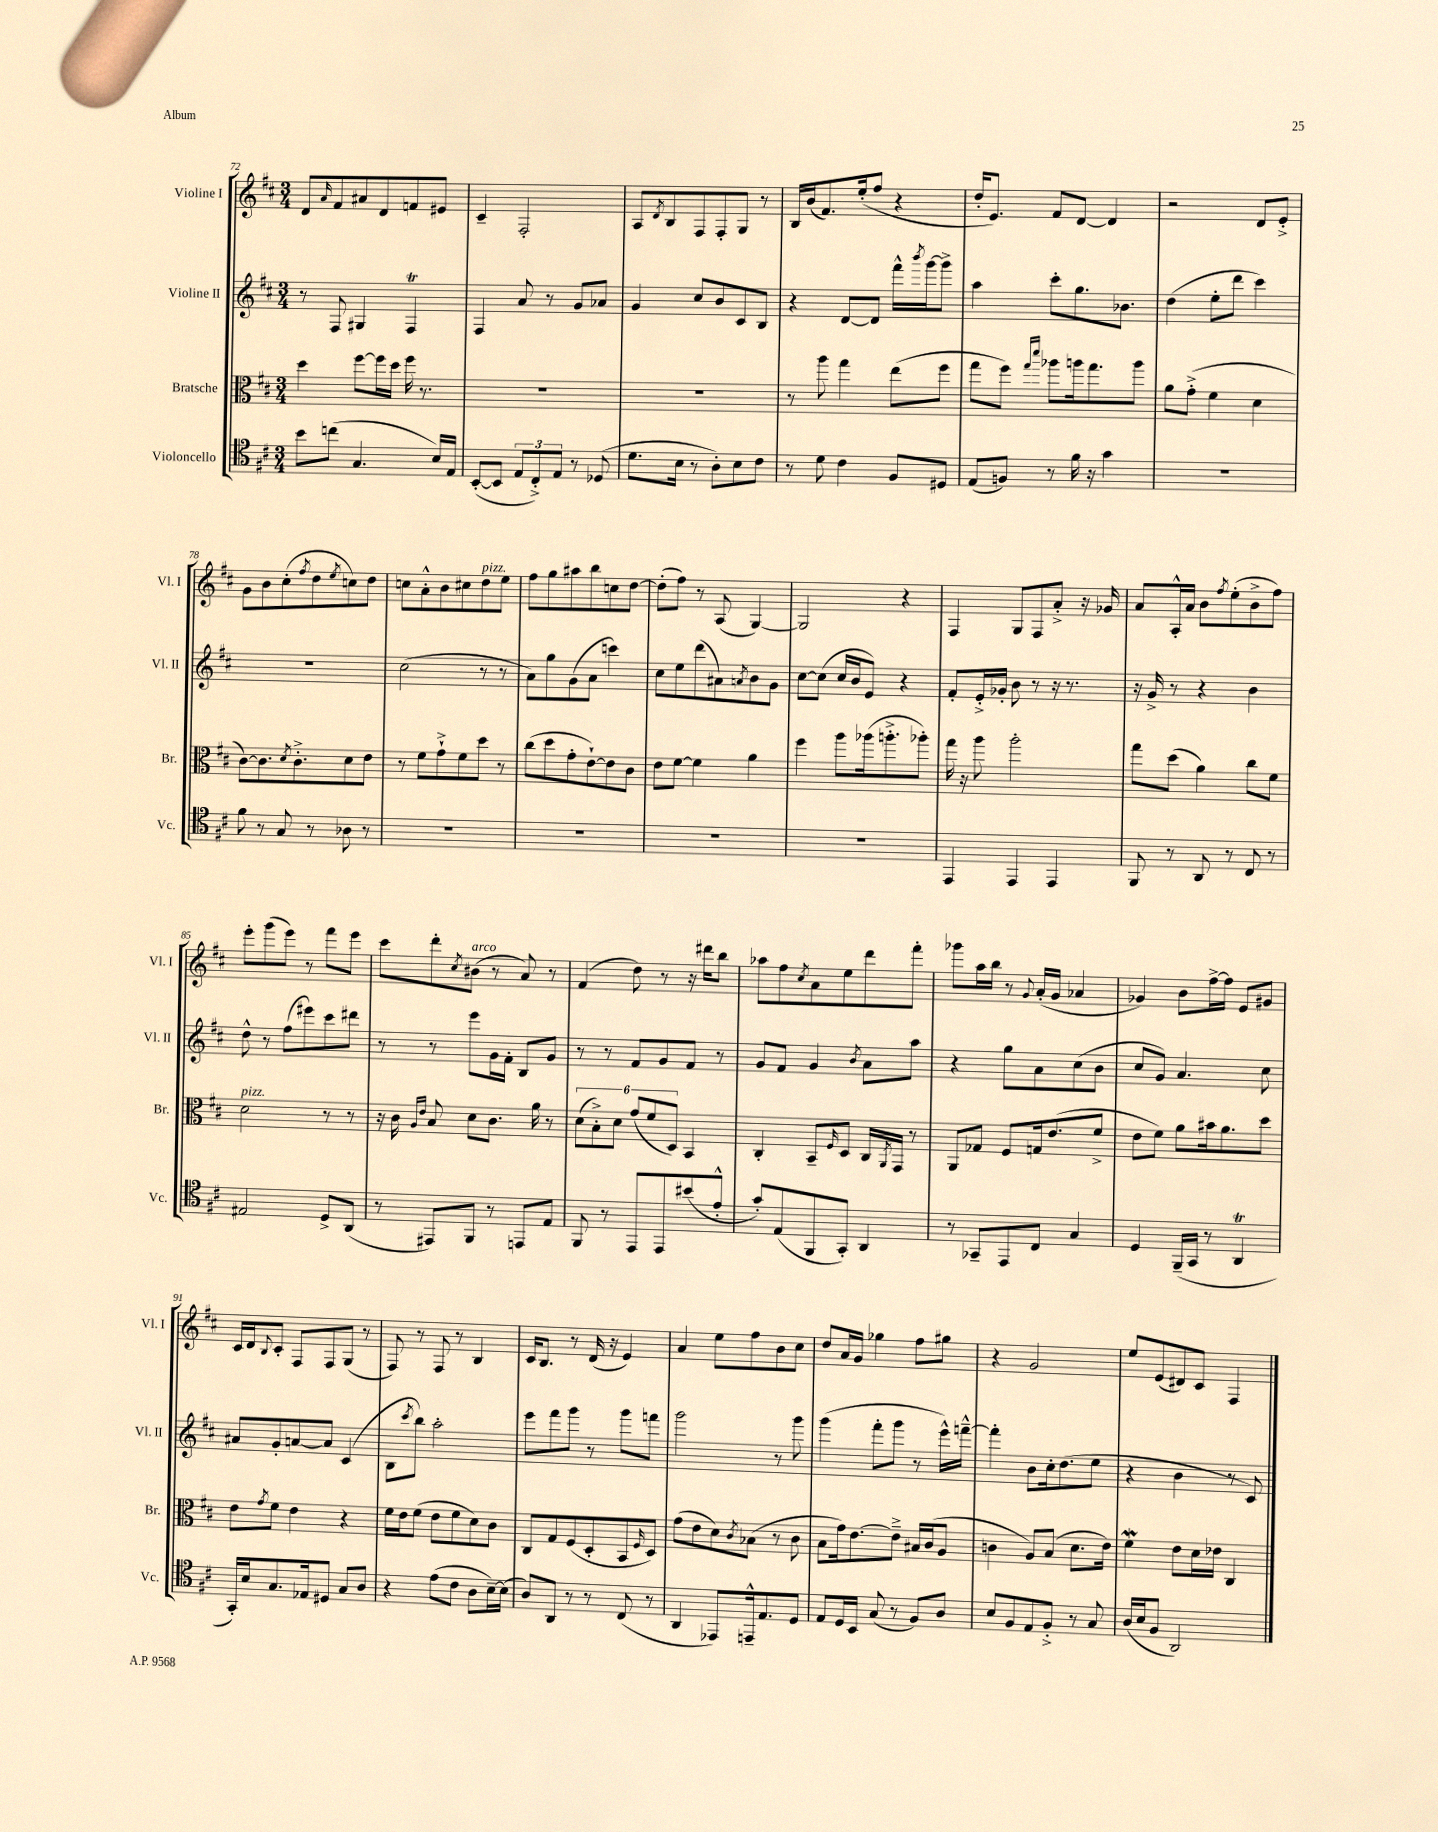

**kern	**kern	**kern	**kern
*staff4	*staff3	*staff2	*staff1
*clefC4	*clefC3	*clefG2	*clefG2
*k[f#c#]	*k[f#c#]	*k[f#c#]	*k[f#c#]
*M3/4	*M3/4	*M3/4	*M3/4
8b	4dd	8r	8d
.	.	.	16qqa
(8cc	.	8F#	8f#
4.G	[8ff#	4G#	8a#
.	16ff#]	.	8d
.	16dd	.	.
.	16ff#	4F#	8f
.	8.r	.	.
16B)	.	.	8e#
16E	.	.	.
=	=	=	=
([8BB'	2.r	4F#	4c#~
8BB]	.	.	.
12E	.	8a	2F#'
12C#'^)	.	.	.
.	.	8r	.
12E	.	.	.
8r	.	8g	.
(8D-	.	8a-	.
=	=	=	=
8.d	2.r	4g	8A
.	.	.	8qd
.	.	.	8B
16B	.	.	.
8r	.	8cc#	8F#
8A')	.	8b	8F#'
8B	.	8c#	8G
8c#	.	8B	8r
=	=	=	=
8r	8r	4r	16B
.	.	.	(16b
8d	8aa	.	8.f#)
4c#	4gg	[8d	.
.	.	.	(16ee'
.	.	8d]	8ff#
8F#	(8ee	16fff#^^	4r
.	.	8qbbb	.
.	.	[16ggg	.
8D#	8ff#	8ggg^]	.
=	=	=	=
(8E	8gg	4aa	16dd'
.	.	.	8.e)
8F)	8ff#)	.	.
.	16qqgg	.	.
.	16qqddd	.	.
8r	8aa-	8ccc#'	8f#
16f#	16aa	8.gg	[8d
16r	8.gg	.	.
4g	.	.	4d]
.	.	8.b-	.
.	8aa	.	.
=	=	=	=
2.r	8a	(4dd	2r
.	(8g'^	.	.
.	4f#	8ee'	.
.	.	8ddd	.
.	4d	4ccc#)	8d
.	.	.	8e'^
=	=	=	=
8f#	[8c#)	2.r	8g
8r	8.c#]	.	8b
8G	.	.	(8cc#'
.	8qd	.	.
.	8.c#'^	.	.
.	.	.	8qff#
8r	.	.	8dd
.	.	.	8qee
8A-	8d	.	8cc)
8r	8e	.	8dd
=	=	=	=
2.r	8r	(2cc#	8cc
.	8f#	.	8a'^^
.	8g`^	.	8b
.	8f#	.	8cc#
.	8dd	8r	8dd
.	8r	8r	8ee
=	=	=	=
2.r	(8cc#	8a)	8ff#
.	8dd	8gg	8gg
.	8g'	(8g	8aa#
.	[8e`)	8a	8bb
.	8e]	4ccc)	8cc
.	8c#	.	[8dd
=	=	=	=
2.r	8e	8cc#	(8dd']
.	[8f#	8ee	8ff#)
.	4f#]	(8ddd	8r
.	.	8a#)	(8A
.	.	8qa	.
.	4a	8b	[4G)
.	.	8g	.
=	=	=	=
2.r	4ff#	[8cc#	2G]
.	.	(8cc#]	.
.	8aa	16cc#	.
.	.	16b	.
.	(16aa-	8e)	.
.	8.aa'^	.	.
.	.	4r	4r
.	8aa-')	.	.
=	=	=	=
4EE	16gg	8f#'	4F#
.	16r	.	.
.	8aa	16e'^	.
.	.	16g-'	.
4EE	2aa'	8b	8G
.	.	8r	8F#
4EE	.	16r	8a'^
.	.	8.r	.
.	.	.	16r
.	.	.	16g-
=	=	=	=
8FF#	8gg	16r	8a
.	.	16g^	.
8r	(8dd	8r	16A'^^
.	.	.	16a
8AA	4a)	4r	8b
.	.	.	8qff#
8r	.	.	(8ee'
8C#	8cc#	4b	8b^
8r	8f#	.	8ff#)
=	=	=	=
2E#	2d	8dd^^	8eee'
.	.	8r	(8ggg
.	.	(8ff#	8eee)
.	.	8eee#)	8r
8D^	8r	8ccc#	8fff#
(8AA	8r	8ddd#	8eee
=	=	=	=
8r	16r	8r	8ccc#
.	16c#	.	.
.	16qqA	.	.
.	16qqe	.	.
8EE#)	8B	8r	8ddd'
.	.	.	8qcc#
8FF#	8d	8eee	(8b#
8r	8.c#	16g	8r
.	.	16f#'	.
8EE	.	8B	8a)
.	16a	.	.
8E	8r	8g	8r
=	=	=	=
8FF#	(12d	8r	(4f#
.	12B'^)	.	.
8r	.	8r	.
.	12d	.	.
8EE	(12g	8f#	8dd)
.	12f#	.	.
8EE	.	8g	8r
.	12D)	.	.
(8b#	4BB	8f#	16r
.	.	.	16ddd#
8e'^^	.	8r	8bb
=	=	=	=
8g')	4C#'	8g	8aa-
(8E	.	8f#	8ff#
.	.	.	8qcc#
8FF#	8BB~	4g	8a
.	16qqF#	.	.
8GG')	8D	.	8ee
.	.	8qb	.
4AA	16C#	8a	8ddd
.	8qAA	.	.
.	16GG	.	.
.	8r	8aa	8fff#'
=	=	=	=
8r	8AA	4r	8ggg-
8GG-~	8G-	.	16aa
.	.	.	16bb
8EE	8F#	8gg	8r
.	.	.	8qqg
8C#	16G	8a	(16a'
.	(8.e	.	16g
4G	.	(8cc#	4a-
.	8f#^	8b	.
=	=	=	=
4D	8e	8cc#	4g-)
.	8f#)	8g)	.
(16FF#~	8a	4.a	8b
16GG	.	.	.
8r	16b#	.	[16ff#^
.	8.a	.	16ff#]
4AA	.	.	8e
.	8dd	8cc#	8g#
=	=	=	=
16GG')	8e	8a#	16c#
16B	.	.	16d
.	8qg	.	8qqB
8.G	8f#	8g'	8c#'
.	4e	[8a	8F#
16E-	.	.	.
8D#	.	8a]	8F#
8G	4r	(4c#	(8G
8A	.	.	8r
=	=	=	=
4r	16f#	8B	8F#)
.	16e	.	.
.	.	8qccc#	.
.	(8f#	8bb)	8r
(8e	8e	2aa'	8F#
8c#	8f#	.	8r
8A	8d)	.	4B
[16B~)	8c#	.	.
(16B]	.	.	.
=	=	=	=
8A)	8C#	8eee	16c#
.	.	.	8.B
8AA	8G	8fff#	.
8r	(8F#	8ggg	8r
8r	8D'	8r	(16d
.	.	.	16r
(8C#	8BB	8ggg	4e)
.	16qqF#	.	.
8r	8D)	8fff	.
=	=	=	=
4AA	(8g	2ggg	4a
.	8e	.	.
8EE-)	8d)	.	8ee
.	8qc#	.	.
16EE~^^	(8B-	.	8ff#
8.E	.	.	.
.	8r	8r	8b
8D	8c#	8ggg	8cc#
=	=	=	=
8E	8B	(4ggg	8dd
16D	16g)	.	16a
16BB	[8.e	.	16g
(8G	.	8fff#'	4gg-
8r	8e~^]	8ggg	.
8F#)	16B#	8r	8ff#
.	(16c#	.	.
8A	8A	16eee^^)	8gg#
.	.	[16fff~^^	.
=	=	=	=
8B	4c	4fff']	4r
8F#	.	.	.
8E	8A)	8b	2g
8F#'^	(8B	16cc#'	.
.	.	(8.dd	.
8r	8.d	.	.
8G	.	8ee	.
.	16e)	.	.
=	=	=	=
(16A	4f#	4r	8ee
16B	.	.	.
8F#	.	.	(8e
2AA)	8e	4b	8d#)
.	16d	.	8c#
.	16e-	.	.
.	4C#	8r	4F#
.	.	8c#)	.
==	==	==	==
*-	*-	*-	*-
